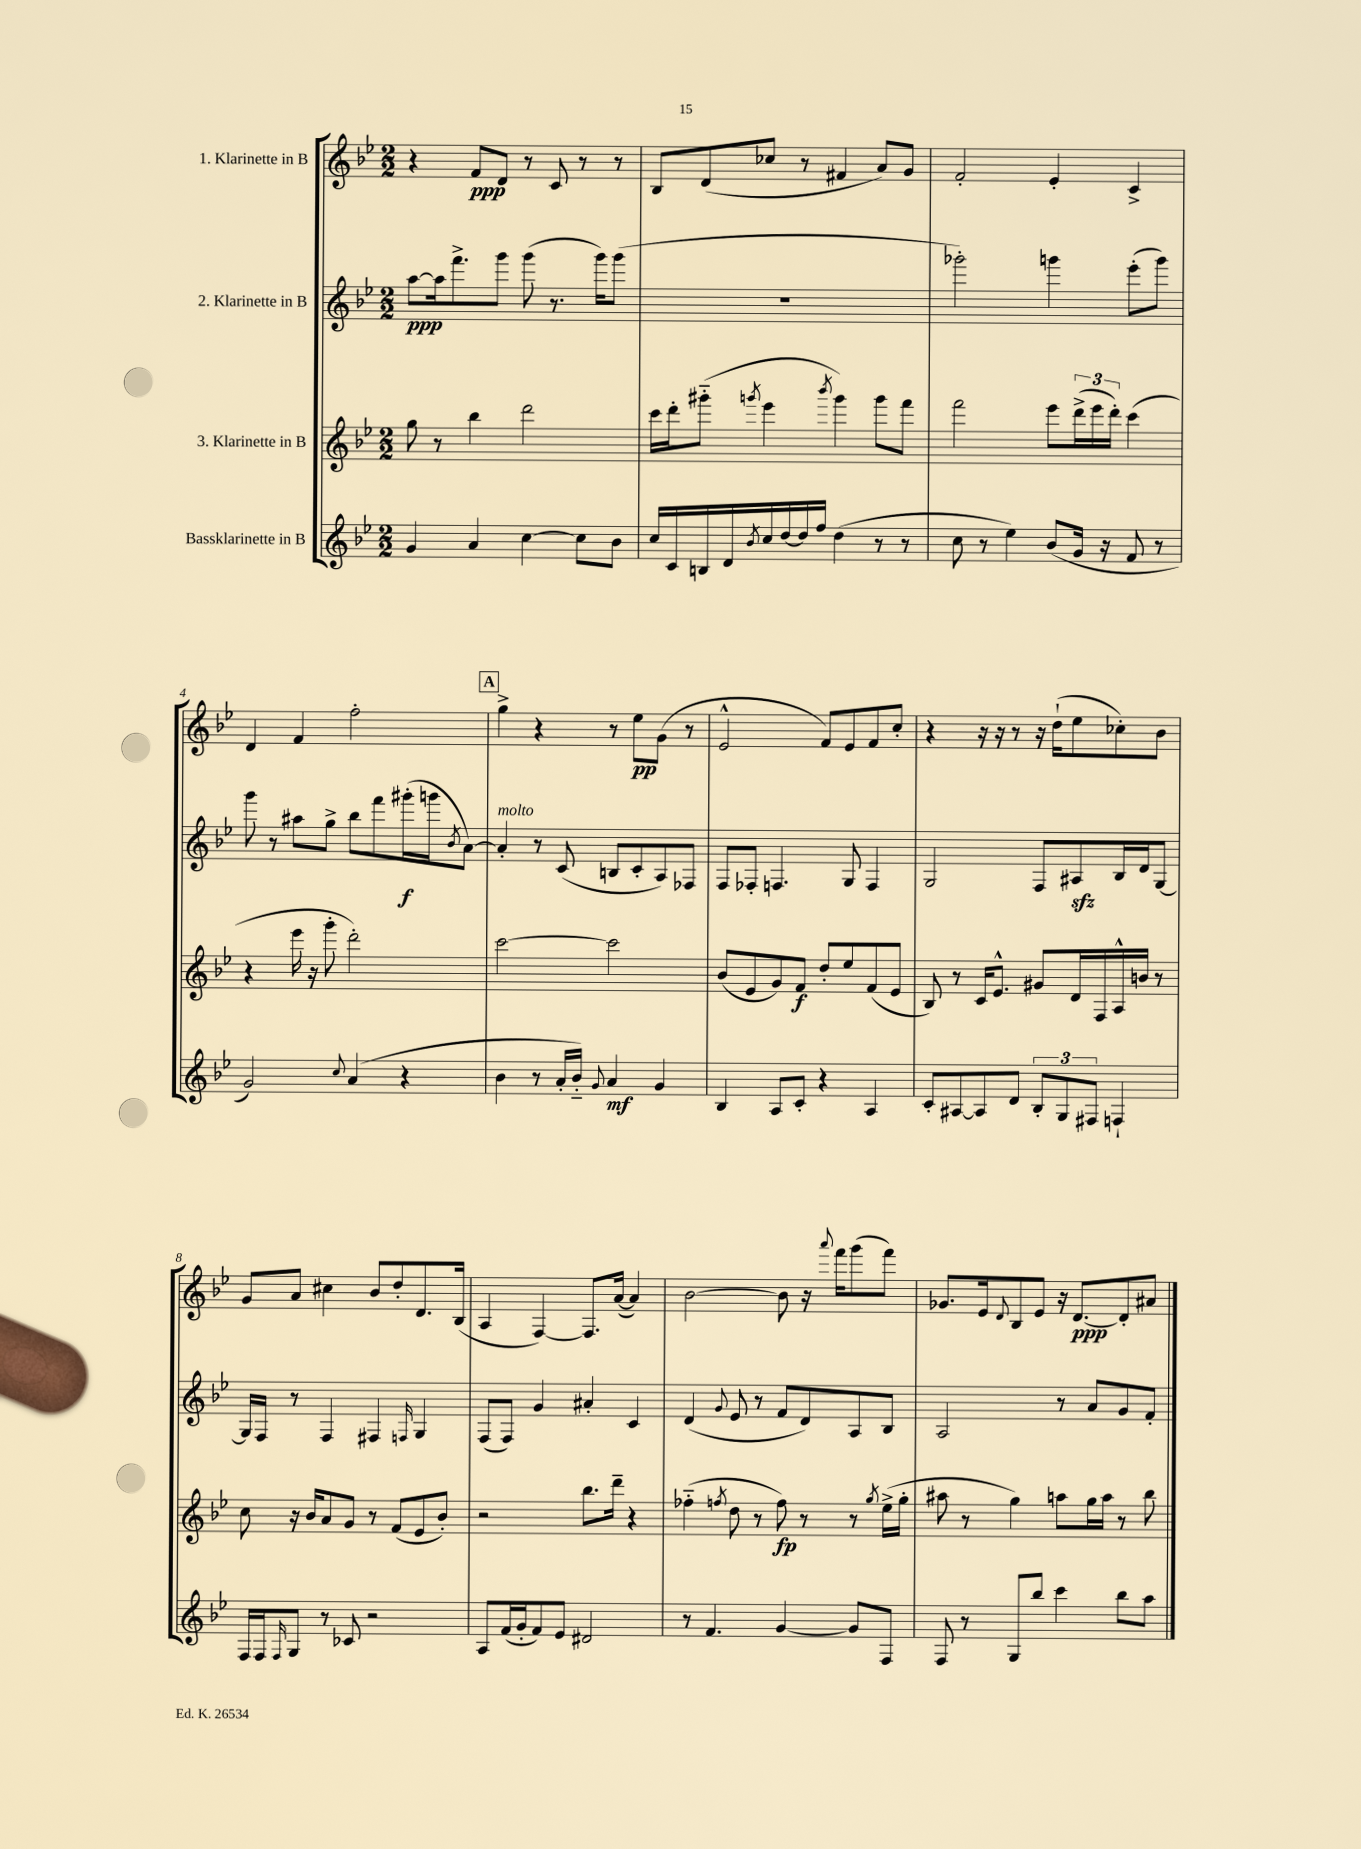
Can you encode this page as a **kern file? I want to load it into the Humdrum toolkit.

**kern	**kern	**kern	**kern
*staff4	*staff3	*staff2	*staff1
*clefG2	*clefG2	*clefG2	*clefG2
*k[b-e-]	*k[b-e-]	*k[b-e-]	*k[b-e-]
*M2/2	*M2/2	*M2/2	*M2/2
4g	8gg	[8aa	4r
.	8r	16aa]	.
.	.	8.fff^	.
4a	4bb-	.	8f
.	.	8ggg	8d
[4cc	2ddd	(8ggg	8r
.	.	8.r	8c
8cc]	.	.	8r
.	.	16ggg)	.
8b-	.	(8ggg	8r
=	=	=	=
16cc	16ccc	1r	8B-
16c	16ddd'	.	.
16B	(8ggg#'~	.	(8d
16d	.	.	.
8qb-	8qggg	.	.
16cc	4eee-	.	8cc-
[16dd	.	.	.
16dd]	.	.	8r
16ff	.	.	.
.	8qbbb-	.	.
(4dd	4ggg)	.	4f#
8r	8ggg	.	8a)
8r	8fff	.	8g
=	=	=	=
8cc	2fff	2ggg-')	2f'
8r	.	.	.
4ee-)	.	.	.
(8b-	8eee-	4ggg	4e-'
16g	(24ddd^	.	.
.	24eee-	.	.
16r	.	.	.
.	24ddd')	.	.
8f	(4ccc	(8eee-'	4c^
8r	.	8ggg)	.
=	=	=	=
2g)	4r	8ggg	4d
.	.	8r	.
.	16eee-	8aa#	4f
.	16r	.	.
.	8ggg'	8gg^	.
8qqcc	.	.	.
(4a	2ddd')	8bb-	2ff'
.	.	8fff	.
4r	.	(16ggg#'	.
.	.	16ggg	.
.	.	8qb-	.
.	.	[8a)	.
=	=	=	=
4b-	[2ccc	4a']	4gg^
8r	.	8r	4r
16a'	.	(8c	.
16b-'~)	.	.	.
8qqg	.	.	.
4a	2ccc]	8B	8r
.	.	8c'	8ee-
4g	.	8A)	(8g
.	.	8F-	8r
=	=	=	=
4B-	(8b-	8F	2e-^^
.	8e-	8F-'	.
8A	8g)	4.F	.
8c'	8f	.	.
4r	8dd'	.	8f)
.	8ee-	8G	8e-
4A	(8f	4F	8f
.	8e-	.	8cc'
=	=	=	=
8c'	8B-)	2G	4r
[8A#	8r	.	.
8A#]	16c	.	16r
.	8.e-^^	.	16r
8d	.	.	8r
12B-'	8g#	8F	16r
.	.	.	(16dd`
12G	.	.	.
.	16d	8A#	8ee-
12F#	.	.	.
.	16F	.	.
4F`	16A^^	16B-	8cc-')
.	16b	16d	.
.	8r	[8G	8b-
=	=	=	=
16F	8cc	16G]	8g
16F	.	16F	.
16qqF	.	.	.
8G	16r	8r	8a
.	16b-	.	.
8r	8a	4F	4cc#
8c-	8g	.	.
2r	8r	4F#	8b-
.	(8f	.	8dd'
.	.	16qqF	.
.	8e-	4G	8.d
.	8b-')	.	.
.	.	.	(16B-
=	=	=	=
8A	2r	(8F	4A
(16f	.	8F)	.
16g'	.	.	.
8f)	.	4g	[4F)
8e-	.	.	.
2d#	8.bb-	4a#'	8.F]
.	16ddd~	.	([16a
.	4r	4c	4a])
=	=	=	=
8r	(4ff-'~	(4d	[2b-
4.f	.	.	.
.	8qff	8qqg	.
.	8dd	8e-	.
.	8r	8r	.
[4g	8ff)	8f	8b-]
.	8r	8d)	16r
.	.	.	8qqaaa
.	.	.	16fff
8g]	8r	8A	(8ggg
.	8qgg	.	.
8F	(16ee-^	8B-	8fff)
.	16gg'	.	.
=	=	=	=
8F	8aa#	2A	8.g-
8r	8r	.	.
.	.	.	16e-
.	.	.	8qqd
8G	4gg)	.	8B-
8bb-	.	.	8e-
4ccc	8aa	8r	16r
.	.	.	[8.d
.	16gg	8a	.
.	16aa	.	.
8bb-	8r	8g	8d']
8aa	8bb-	8f'	8a#
==	==	==	==
*-	*-	*-	*-
